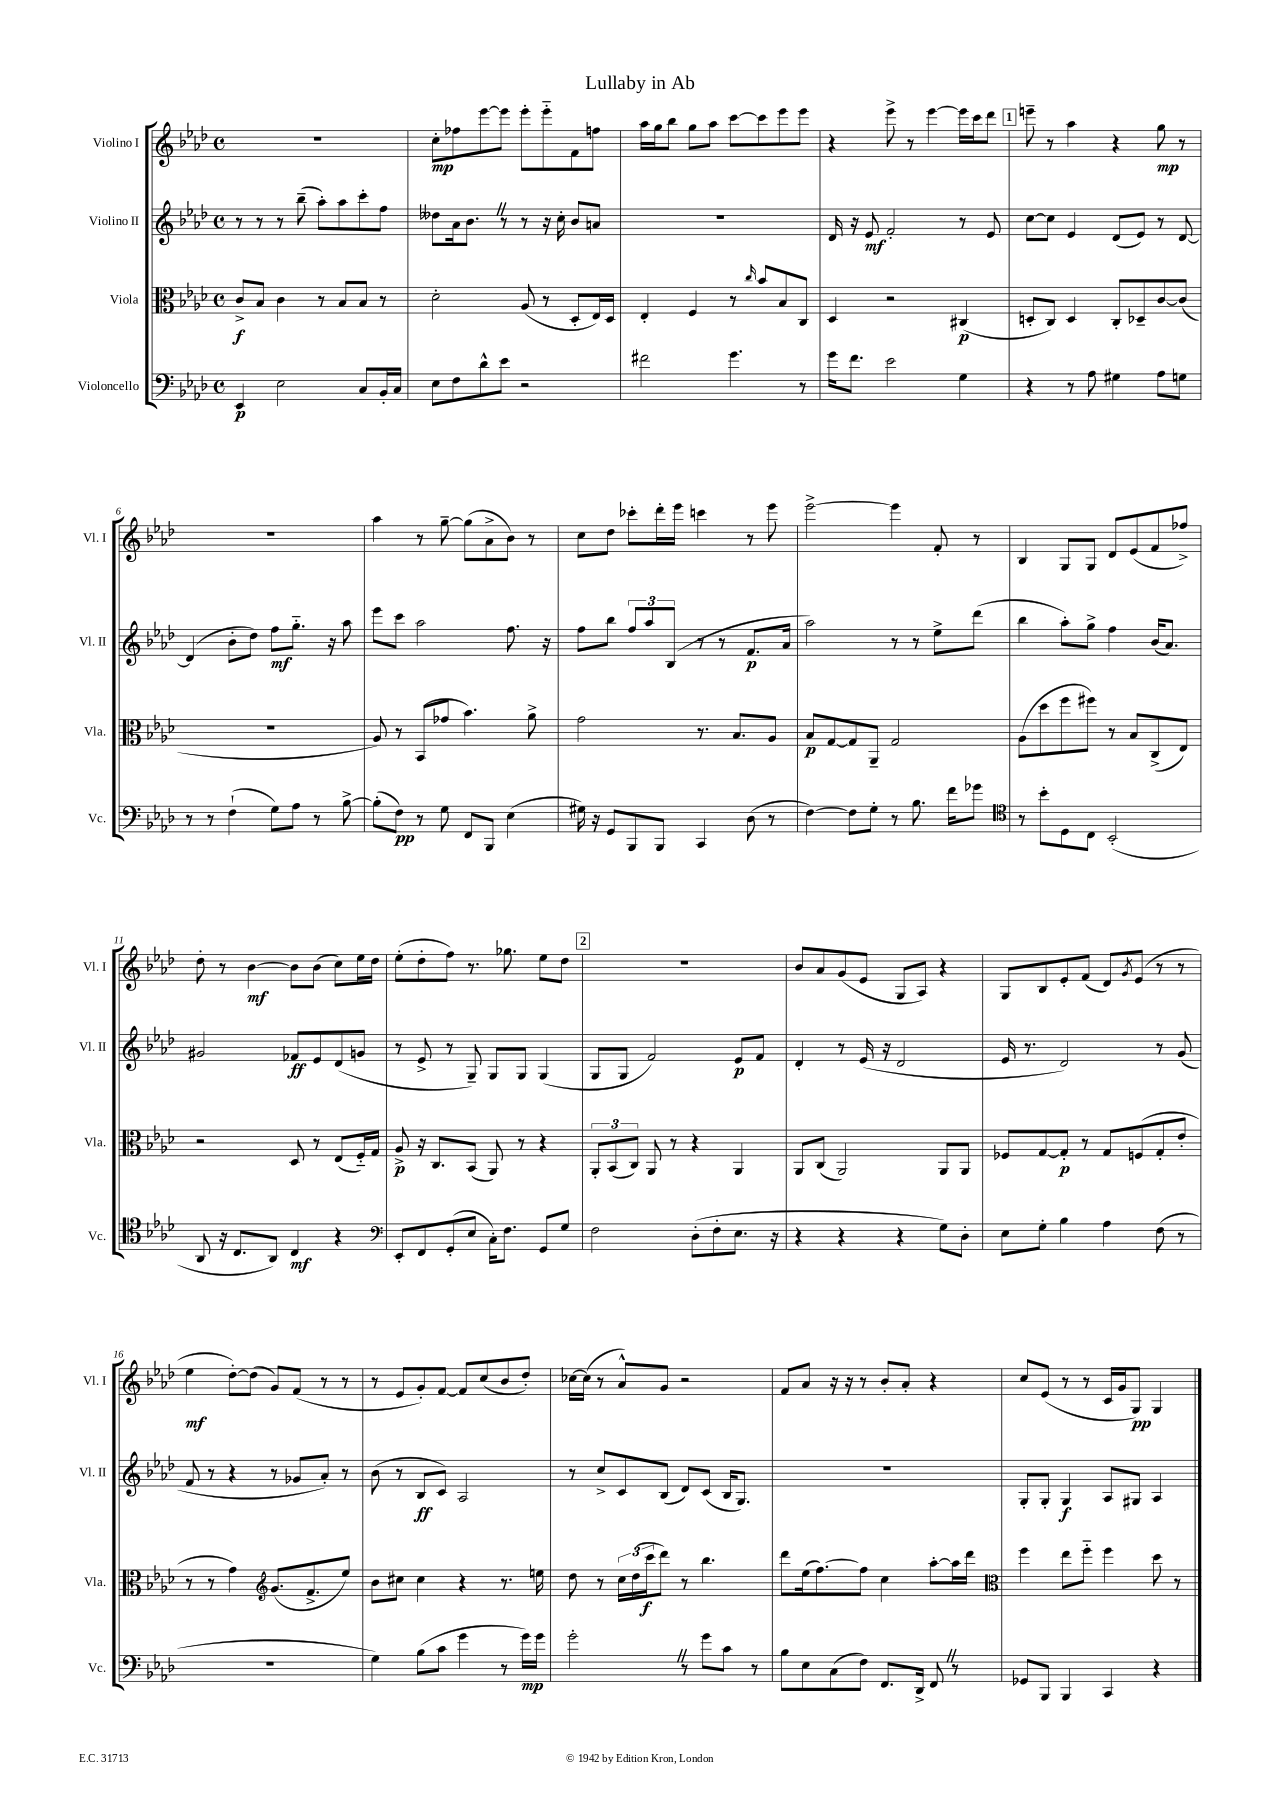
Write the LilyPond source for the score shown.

\header { title = "Lullaby in Ab" }
<<
\new StaffGroup <<
\new Staff = "s0" \with { instrumentName = "Violino I" shortInstrumentName = "Vl. I" } {
    \clef treble \key aes \major \defaultTimeSignature \time 4/4
    R1 |
    c''8-.\mp fes''8 ees'''8~ ees'''8 ees'''8-. ees'''8-_ f'8 f''8 |
    aes''16 g''16 bes''8 g''8 aes''8 c'''8~ c'''8 ees'''8 ees'''8 |
    r4 ees'''8-> r8 ees'''4~ ees'''16 c'''16 des'''8 |
    \mark \markup { \box "1" } e'''8-- r8 aes''4 r4 g''8\mp r8 |
    R1 |
    aes''4 r8 g''8~-- g''8( aes'8-> bes'8) r8 |
    c''8 des''8 ces'''8-. des'''16-. ees'''16 c'''4 r8 ees'''8 |
    ees'''2~-> ees'''4 f'8-. r8 |
    bes4 g8 g8 des'8 ees'8( f'8 fes''8->) |
    des''8-. r8 bes'4~\mf bes'8 bes'8( c''8) ees''16 des''16 |
    ees''8-.( des''8-. f''8) r8. ges''8. ees''8 des''8 |
    \mark \markup { \box "2" } R1 |
    bes'8 aes'8 g'8( ees'8 g8 aes8) r4 |
    g8 bes8 ees'8-. f'8( des'8) \acciaccatura { g'8 } ees'8( r8 r8 |
    ees''4\mf des''8~-.) des''8( g'8) f'8( r8 r8 |
    r8 ees'8 g'8-.) f'8~ f'8 c''8( bes'8 des''8-.) |
    ces''16~ ces''16( r8 aes'8-^) g'8 r2 |
    f'8 aes'8 r16 r16 r8 bes'8-. aes'8-. r4 |
    c''8 ees'8( r8 r8 c'16 g'16 g8\pp) g4 \bar "|." |
}
\new Staff = "s1" \with { instrumentName = "Violino II" shortInstrumentName = "Vl. II" } {
    \clef treble \key aes \major \defaultTimeSignature \time 4/4
    r8 r8 r8 bes''8--( aes''8-.) aes''8 c'''8-. f''8 |
    deses''8 aes'16 bes'8. \once \override BreathingSign.text = \markup { \musicglyph "scripts.caesura.straight" } \breathe r8 r8 r16 c''16-. bes'8 a'8 |
    r1 |
    des'16 r16 ees'8\mf f'2-. r8 ees'8 |
    \mark \markup { \box "1" } c''8~ c''8 ees'4 des'8( ees'8) r8 des'8~ |
    des'4( bes'8-. des''8) f''8\mf g''8.-_ r16 aes''8 |
    ees'''8 c'''8 aes''2 f''8. r16 |
    f''8 bes''8 \tuplet 3/2 { f''8 aes''8 bes8( } r8 r8 f'8.\p aes'16 |
    aes''2) r8 r8 ees''8-> des'''8( |
    bes''4 aes''8-.) g''8-> f''4 bes'16( aes'8.) |
    gis'2 fes'8\ff ees'8 des'8( g'8 |
    r8 ees'8-> r8 g8--) g8 g8 g4( |
    \mark \markup { \box "2" } g8 g8 f'2) ees'8\p f'8 |
    des'4-. r8 ees'16( r16 des'2 |
    ees'16 r8. des'2) r8 g'8( |
    f'8 r8 r4 r8 ges'8 aes'8-.) r8 |
    bes'8( r8 bes8\ff c'8) aes2 |
    r8 c''8-> c'8 bes8( des'8) c'8( bes16 g8.) |
    R1 |
    g8-. g8-. g4\f aes8 gis8 aes4 \bar "|." |
}
\new Staff = "s2" \with { instrumentName = "Viola" shortInstrumentName = "Vla." } {
    \clef alto \key aes \major \defaultTimeSignature \time 4/4
    c'8->\f bes8 c'4 r8 bes8 bes8 r8 |
    des'2-. aes8( r8 des8-. ees16) des16 |
    ees4-. f4 r8 \grace { c''16 } bes'8 bes8 c8 |
    des4 r2 cis4\p( |
    \mark \markup { \box "1" } d8-. c8) d4 c8-. des8-- c'8~ c'8( |
    R1 |
    aes8) r8 bes,8( ges'8 bes'4.) aes'8-> |
    g'2 r8. bes8. aes8 |
    bes8\p g8~ g8 aes,8-- g2 |
    aes8( des''8 f''8 fis''8) r8 bes8 c8->( ees8) |
    r2 des8 r8 ees8( f16-_) g16 |
    aes8->\p r16 c8. bes,8( aes,8) r8 r4 |
    \mark \markup { \box "2" } \tuplet 3/2 { aes,8-. bes,8( c8) } aes,8 r8 r4 aes,4 |
    aes,8 c8( aes,2) aes,8 aes,8 |
    fes8 g8~ g8-.\p r8 g8 f8( g8-. ees'8-. |
    r8 r8 g'4) \clef treble g'8.( f'8.-> ees''8) |
    bes'8 cis''8 cis''4 r4 r8. e''16 |
    des''8 r8 \tuplet 3/2 { c''16 des''16( c'''16\f } des'''8) r8 bes''4. |
    des'''8 ees''16( f''8.~) f''8 c''4 aes''8~-. aes''16 des'''16 |
    \clef alto f''4 ees''8 f''8-_ f''4 des''8 r8 \bar "|." |
}
\new Staff = "s3" \with { instrumentName = "Violoncello" shortInstrumentName = "Vc." } {
    \clef bass \key aes \major \defaultTimeSignature \time 4/4
    ees,4\p ees2 c8 bes,16-. c16 |
    ees8 f8 des'8-^ ees'8 r2 |
    fis'2 g'4. r8 |
    g'16 f'8. ees'2 g4 |
    \mark \markup { \box "1" } r4 r8 aes8 gis4 aes8 g8 |
    r8 r8 f4-!( g8) aes8 r8 bes8~-> |
    bes8-.( f8\pp) r8 g8 f,8 bes,,8 ees4( |
    gis16) r16 g,8 bes,,8 bes,,8 c,4 des8( r8 |
    f4~) f8 g8-. r8 bes8. f'16 ges'8 |
    \clef tenor r8 bes'8-. des8 c8 bes,2-.( |
    aes,8 r16 c8. aes,8) c4\mf r4 |
    \clef bass ees,8-. f,8 g,8-.( ees8 c16-.) f8. g,8 g8 |
    \mark \markup { \box "2" } f2 des8-.( f8-. ees8. r16 |
    r4 r4 r4 g8) des8-. |
    ees8 g8-. bes4 aes4 f8( r8 |
    R1 |
    g4) bes8( c'8 g'4 r8 g'16\mp) g'16 |
    g'2-. \once \override BreathingSign.text = \markup { \musicglyph "scripts.caesura.straight" } \breathe r8 g'8 c'8 r8 |
    bes8 ees8 c8( f8) f,8. des,16-> f,8 \once \override BreathingSign.text = \markup { \musicglyph "scripts.caesura.straight" } \breathe r8 |
    ges,8 bes,,8 bes,,4 c,4 r4 \bar "|." |
}
>>
>>
